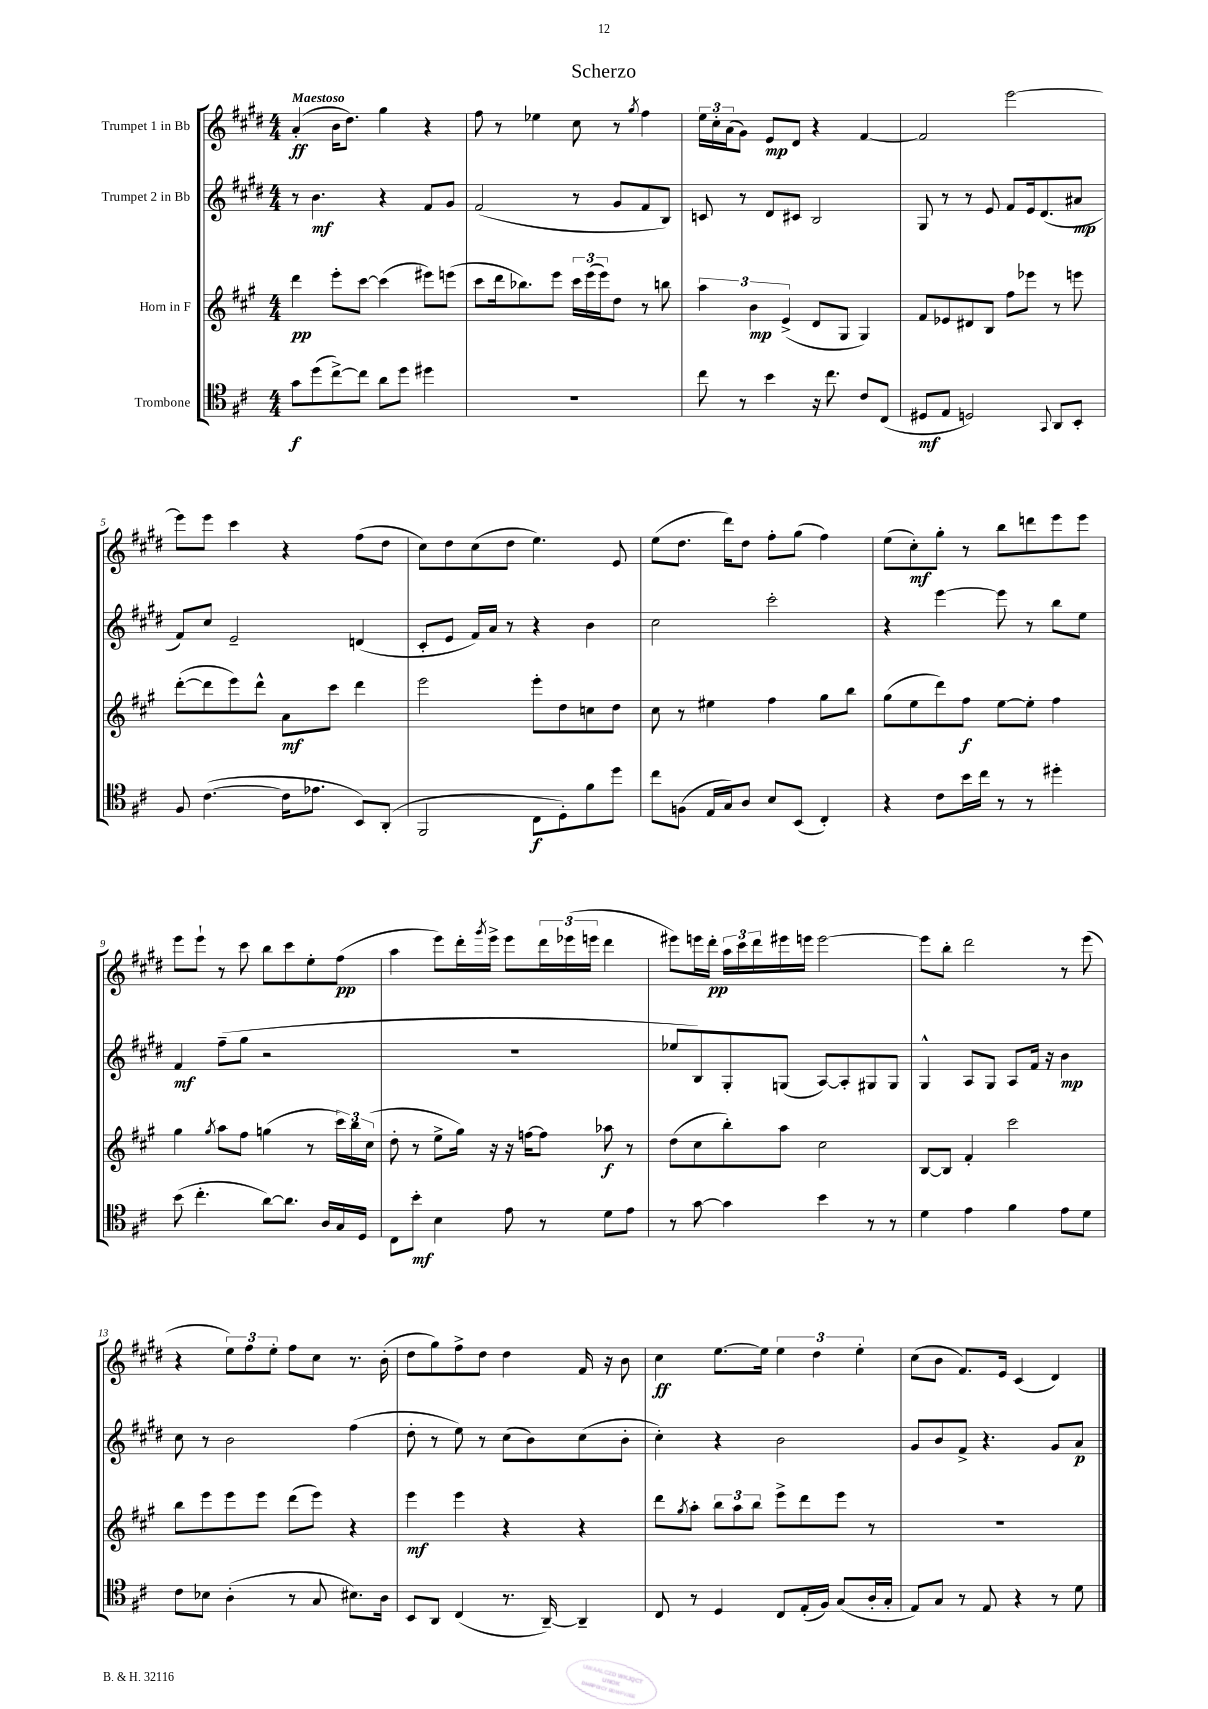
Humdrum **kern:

**kern	**kern	**kern	**kern
*staff4	*staff3	*staff2	*staff1
*clefC4	*clefG2	*clefG2	*clefG2
*k[f#c#]	*k[f#c#g#]	*k[f#c#g#d#]	*k[f#c#g#d#]
*M4/4	*M4/4	*M4/4	*M4/4
8g	4ddd	8r	(4a'
(8dd	.	4.b	.
[8cc#^)	8eee'	.	16b
.	.	.	8.dd#)
8cc#]	[8ccc#	.	.
8a	(4ccc#]	4r	4gg#
8dd	.	.	.
4dd#	8eee#)	8f#	4r
.	(8eee	8g#	.
=	=	=	=
1r	8ccc#	(2f#	8ff#
.	16ddd	.	8r
.	8.bb-)	.	.
.	.	.	4ee-
.	8eee	.	.
.	24ccc#	8r	8cc#
.	(24eee	.	.
.	24eee)	.	.
.	8dd	8g#	8r
.	.	.	8qgg#
.	8r	8f#	4ff#
.	8bb	8B)	.
=	=	=	=
8cc#	6aa	8c	24ee
.	.	.	24cc#'
.	.	.	(24a
8r	.	8r	8g#)
.	6b	.	.
4b	.	8d#	8e
.	(6e^	.	.
.	.	8c#	8d#
16r	8d	2B	4r
8.cc#	.	.	.
.	8G#	.	.
8c#	4G#)	.	[4f#
(8C#	.	.	.
=	=	=	=
8D#	8f#	8G#	2f#]
8E	8e-	8r	.
2D)	8d#	8r	.
.	8B	8e	.
.	8ff#	8f#	[2eee
.	8eee-	16e	.
.	.	(8.d#	.
8qqGG	.	.	.
8AA	8r	.	.
8BB'	8eee	8a#	.
=	=	=	=
8F#	([8ddd'	8f#)	8eee]
([4.c#	8ddd]	8cc#	8eee
.	8eee)	2e~	4ccc#
.	8ddd^^	.	.
16c#]	8a	.	4r
8.e-	.	.	.
.	8ccc#	.	.
8BB)	4ddd	(4d	(8ff#
(8AA'	.	.	8dd#
=	=	=	=
2FF#	2eee	8c#'	8cc#)
.	.	8e	8dd#
.	.	16f#)	(8cc#
.	.	16a	.
.	.	8r	8dd#
8C#	8eee'	4r	4.ee)
8D')	8dd	.	.
8f#	8cc	4b	.
8dd	8dd	.	8e
=	=	=	=
8cc#	8cc#	2cc#	(8ee
(8F	8r	.	8.dd#
16E	4ee#	.	.
16G)	.	.	16ddd#)
8A	.	.	8dd#
8B	4ff#	2ccc#'	8ff#'
(8BB	.	.	(8gg#
4C#')	8gg#	.	4ff#)
.	8bb	.	.
=	=	=	=
4r	(8gg#	4r	(8ee
.	8ee	.	8cc#')
8c#	8ddd)	[4eee	8gg#'
16b	8ff#	.	8r
16cc#	.	.	.
8r	[8ee	8eee]	8bb
8r	8ee']	8r	8ddd
4dd#'	4ff#	8bb	8eee
.	.	8ee	8eee
=	=	=	=
(8b	4gg#	4f#	8eee
4.cc#'	.	.	8eee`
.	8qgg#	.	.
.	8aa	(8ff#~	8r
.	8ff#	8gg#	8ccc#
[8a)	(4gg	2r	8bb
8.a]	.	.	8ccc#
.	8r	.	8ee'
16A	.	.	.
16G	24ccc#)	.	(8ff#
.	24bb	.	.
16D	.	.	.
.	(24cc#	.	.
=	=	=	=
8C#	8dd'	1r	4aa
8b'	8r	.	.
4B	8ee^	.	8eee)
.	16gg#)	.	16ddd#'
.	.	.	8qggg#
.	16r	.	16eee^
8e	16r	.	8eee
.	[16ff	.	.
8r	8ff]	.	24ddd#
.	.	.	(24eee-
.	.	.	24eee
8d	8aa-	.	4ddd#
8e	8r	.	.
=	=	=	=
8r	(8dd	8ee-	8eee#)
[8g	8cc#	8B)	16eee
.	.	.	16ddd#'
4g]	8bb')	8G#'	24aa
.	.	.	24ccc#
.	.	.	24ddd#
.	8aa	(8G	16eee#
.	.	.	16eee
4b	2cc#	[8A)	[2eee
.	.	8A']	.
8r	.	8G#	.
8r	.	8G#	.
=	=	=	=
4d	[8B	4G#^^	8eee]
.	8B]	.	8bb'
4e	4f#'	8A	2ddd#
.	.	8G#	.
4f#	2ccc#	8A	.
.	.	16f#	.
.	.	16r	.
8e	.	4b	8r
8d	.	.	(8eee
=	=	=	=
8c#	8bb	8cc#	4r
8B-	8eee	8r	.
(4A'	8eee	2b	12ee)
.	.	.	12ff#
.	8eee	.	.
.	.	.	12ee'
8r	(8ddd	.	8ff#
8G	8eee)	.	8cc#
8.B#)	4r	(4ff#	8.r
16A	.	.	(16b'
=	=	=	=
8BB	4eee	8dd#'	8dd#
8AA	.	8r	8gg#)
(4C#	4eee	8ee)	8ff#^
.	.	8r	8dd#
8.r	4r	(8cc#	4dd#
.	.	8b)	.
[16AA~)	.	.	.
4AA~]	4r	(8cc#	16f#
.	.	.	16r
.	.	8b'	8b
=	=	=	=
8C#	8ddd	4cc#')	4cc#
.	8qgg#	.	.
8r	8aa'	.	.
4D	12bb	4r	[8.ee
.	12aa	.	.
.	12bb	.	.
.	.	.	16ee]
8C#	8eee^	2b	6ee
(16E'	8ddd	.	.
.	.	.	6dd#
16F#)	.	.	.
(8G	8eee	.	.
.	.	.	6ee'
16A'	8r	.	.
16G'	.	.	.
=	=	=	=
8E)	1r	8g#	(8cc#
8G	.	8b	8b
8r	.	8f#^	8.f#)
8E	.	4.r	.
.	.	.	16e
4r	.	.	(4c#
8r	.	8g#	4d#)
8d	.	8a	.
==	==	==	==
*-	*-	*-	*-
